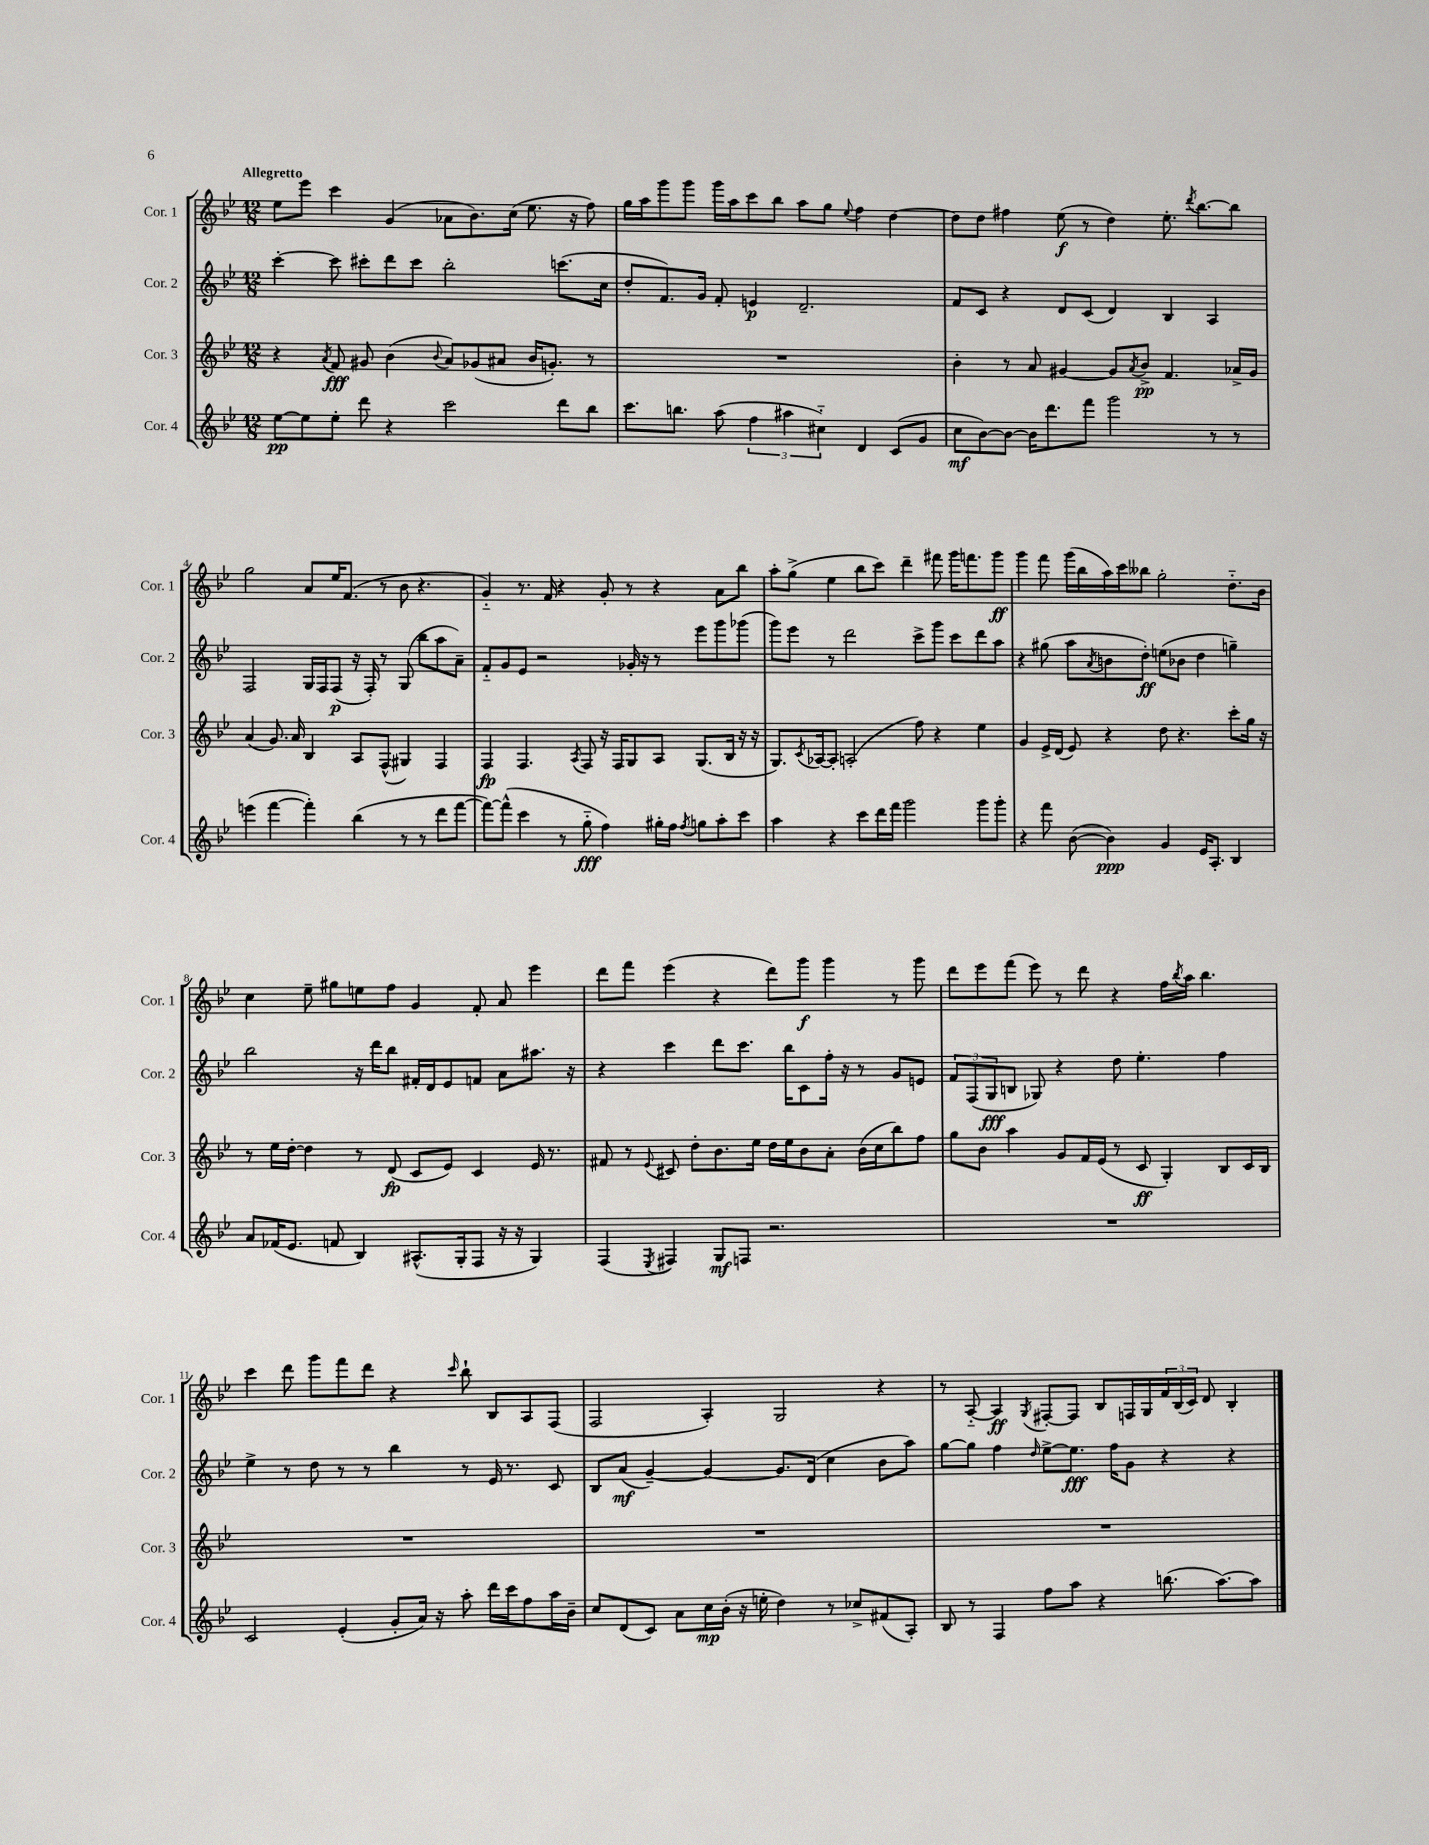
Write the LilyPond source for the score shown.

<<
\new StaffGroup <<
\new Staff = "s0" \with { instrumentName = "Cor. 1" shortInstrumentName = "Cor. 1" } {
    \clef treble \key bes \major \numericTimeSignature \time 12/8 \tempo "Allegretto"
    ees''8 ees'''8 c'''4 g'4( aes'8 bes'8.) c''16( ees''8. r16 f''8) |
    g''16 a''16 g'''8 g'''8 g'''16 a''16 c'''8 bes''8 a''8 g''8 \appoggiatura { ees''8 } f''4 d''4~ |
    d''8 d''8 fis''4 ees''8\f( r8 d''4) ees''8.-. \acciaccatura { d'''8 } bes''8.~ bes''8 |
    g''2 a'8 ees''16 f'8.( r8 bes'8 r4. |
    g'4-_) r8. f'16 r4 g'8-. r8 r4 a'8 bes''8 |
    a''8-. g''8->( ees''4 bes''8 c'''8) d'''4-- fis'''8 g'''16 f'''8. g'''8\ff |
    g'''4 f'''8 g'''16( bes''16 a''16) c'''16 beses''8 g''2-. d''8.-_ bes'16 |
    c''4 ees''8-- gis''8 e''8 f''8 g'4 f'8-. a'8 ees'''4 |
    d'''8 f'''8 ees'''4( r4 d'''8) g'''8\f g'''4 r8 g'''8 |
    d'''8 ees'''8 f'''8( ees'''8) r8 d'''8 r4 f''16 \acciaccatura { bes''8 } a''16 bes''4. |
    c'''4 d'''8 g'''8 f'''8 d'''8 r4 \grace { c'''16 } bes''8-! bes8 a8 f8( |
    f2 a4-.) g2 r4 |
    r8 a8~-_ a4\ff \acciaccatura { g8 } fis8~-. fis8 bes8 f16 g16 \tuplet 3/2 { f'16 bes16( c'16) } d'8 bes4-. \bar "|." |
}
\new Staff = "s1" \with { instrumentName = "Cor. 2" shortInstrumentName = "Cor. 2" } {
    \clef treble \key bes \major \numericTimeSignature \time 12/8
    c'''4~-. c'''8 cis'''8-. d'''8 cis'''8 bes''2-. c'''8.( c''16 |
    d''8-. f'8.) g'16 f'8-. e'4\p d'2.-- |
    f'8 c'8 r4 d'8 c'8( d'4) bes4 a4 |
    f2 g16 f16 f8\p( r16 f16-.) r8 g8( bes''8 a''8 a'8--) |
    f'8-_ g'8 ees'8 r2 ges'16-. r16 r8 ees'''8 g'''8 ges'''8( |
    g'''8) ees'''8 r8 d'''2 c'''8-> g'''8 c'''8 d'''8 a''8 |
    r4 gis''8( a''8 \acciaccatura { a'8 } b'8 d''8-.\ff) e''8( bes'8 d''4 g''4--) |
    bes''2 r16 d'''16 bes''8 fis'16-. d'16 ees'8 f'8 a'8 ais''8. r16 |
    r4 c'''4 d'''8 c'''8. bes''16 c'8 f''16-. r16 r8 g'8 e'8 |
    \tuplet 3/2 { f'8 f8( g8\fff } b8 ges8) r4 d''8 ees''4.-. f''4 |
    ees''4-> r8 d''8 r8 r8 bes''4 r8 ees'16 r8. c'8 |
    bes8 a'8\mf( g'4~--) g'4~ g'8. d'16( c''4 bes'8 a''8) |
    g''8~ g''8 f''4 \grace { d''16 } ees''8~-> ees''8.\fff f''16 g'8 r4 r4 \bar "|." |
}
\new Staff = "s2" \with { instrumentName = "Cor. 3" shortInstrumentName = "Cor. 3" } {
    \clef treble \key bes \major \numericTimeSignature \time 12/8
    r4 \acciaccatura { a'8 } f'8\fff gis'8 bes'4( \appoggiatura { bes'8 } a'8) ges'8( ais'8 bes'16 g'8.-.) r8 |
    R1. |
    bes'4-. r8 a'8 gis'4~ gis'8 \acciaccatura { a'8 } bes'8->\pp f'4. aes'16-> gis'16 |
    a'4( g'8.) a'16 bes4 a8 f8-^( gis4) f4 |
    f4\fp f4. \acciaccatura { a8 } f8 r16 f16 g8 a8 g8.( bes16 r16 r16 |
    g8.) \acciaccatura { c'8 } aes16~ aes8-. a2-.( f''8) r4 ees''4 |
    g'4 ees'16-> d'16( ees'8) r4 d''8 r4. c'''8-. g''16 r16 |
    r8 ees''16 d''16~-. d''4 r8 d'8\fp( c'8 ees'8) c'4 ees'16 r8. |
    fis'8 r8 \appoggiatura { ees'8 } cis'8 d''8-. bes'8. ees''16 d''16 ees''16 bes'8 a'8-. bes'16( c''16 bes''8) f''8 |
    g''8 bes'8 a''4 g'8 f'16 ees'16( r8 c'8\ff g4-.) bes8 c'16 bes16 |
    R1. |
    R1. |
    R1. \bar "|." |
}
\new Staff = "s3" \with { instrumentName = "Cor. 4" shortInstrumentName = "Cor. 4" } {
    \clef treble \key bes \major \numericTimeSignature \time 12/8
    ees''8~\pp ees''8 ees''8-. d'''8 r4 c'''2 d'''8 bes''8 |
    c'''8. b''8. a''8( \tuplet 3/2 { f''4 ais''4 cis''4-_) } d'4 c'8( g'8 |
    c''8\mf bes'8~) bes'8~ bes'16 d'''8. f'''8 g'''2 r8 r8 |
    e'''4( f'''4~ f'''4-.) bes''4( r8 r8 d'''8 f'''8~ |
    f'''8~) f'''8-^( c'''4 r8 g''8-_\fff f''4) gis''16-. f''16 \acciaccatura { f''8 } g''8 a''8-. c'''8 |
    a''4 r4 c'''8 d'''16 f'''16 g'''2 g'''8 g'''8-. |
    r4 f'''8 bes'8~( bes'4\ppp) g'4 ees'16 a8.-. bes4 |
    a'8 fes'16( ees'8. f'8 bes4) ais8.-^( g16-. f8 r16 r16 g4) |
    f4( \acciaccatura { ees8 } fis4) g8\mf f8 r2. |
    R1. |
    c'2 ees'4-.( g'8-. a'16) r16 a''8-. d'''16 c'''16 f''8 a''16 bes'16-- |
    c''8 d'8( c'8) a'8 c''16\mp bes'16-.( r16 e''16-. d''4) r8 ces''8-> fis'8( a8-.) |
    bes8 r8 f4 f''8 a''8 r4 b''8.( a''8.~) a''8 \bar "|." |
}
>>
>>
